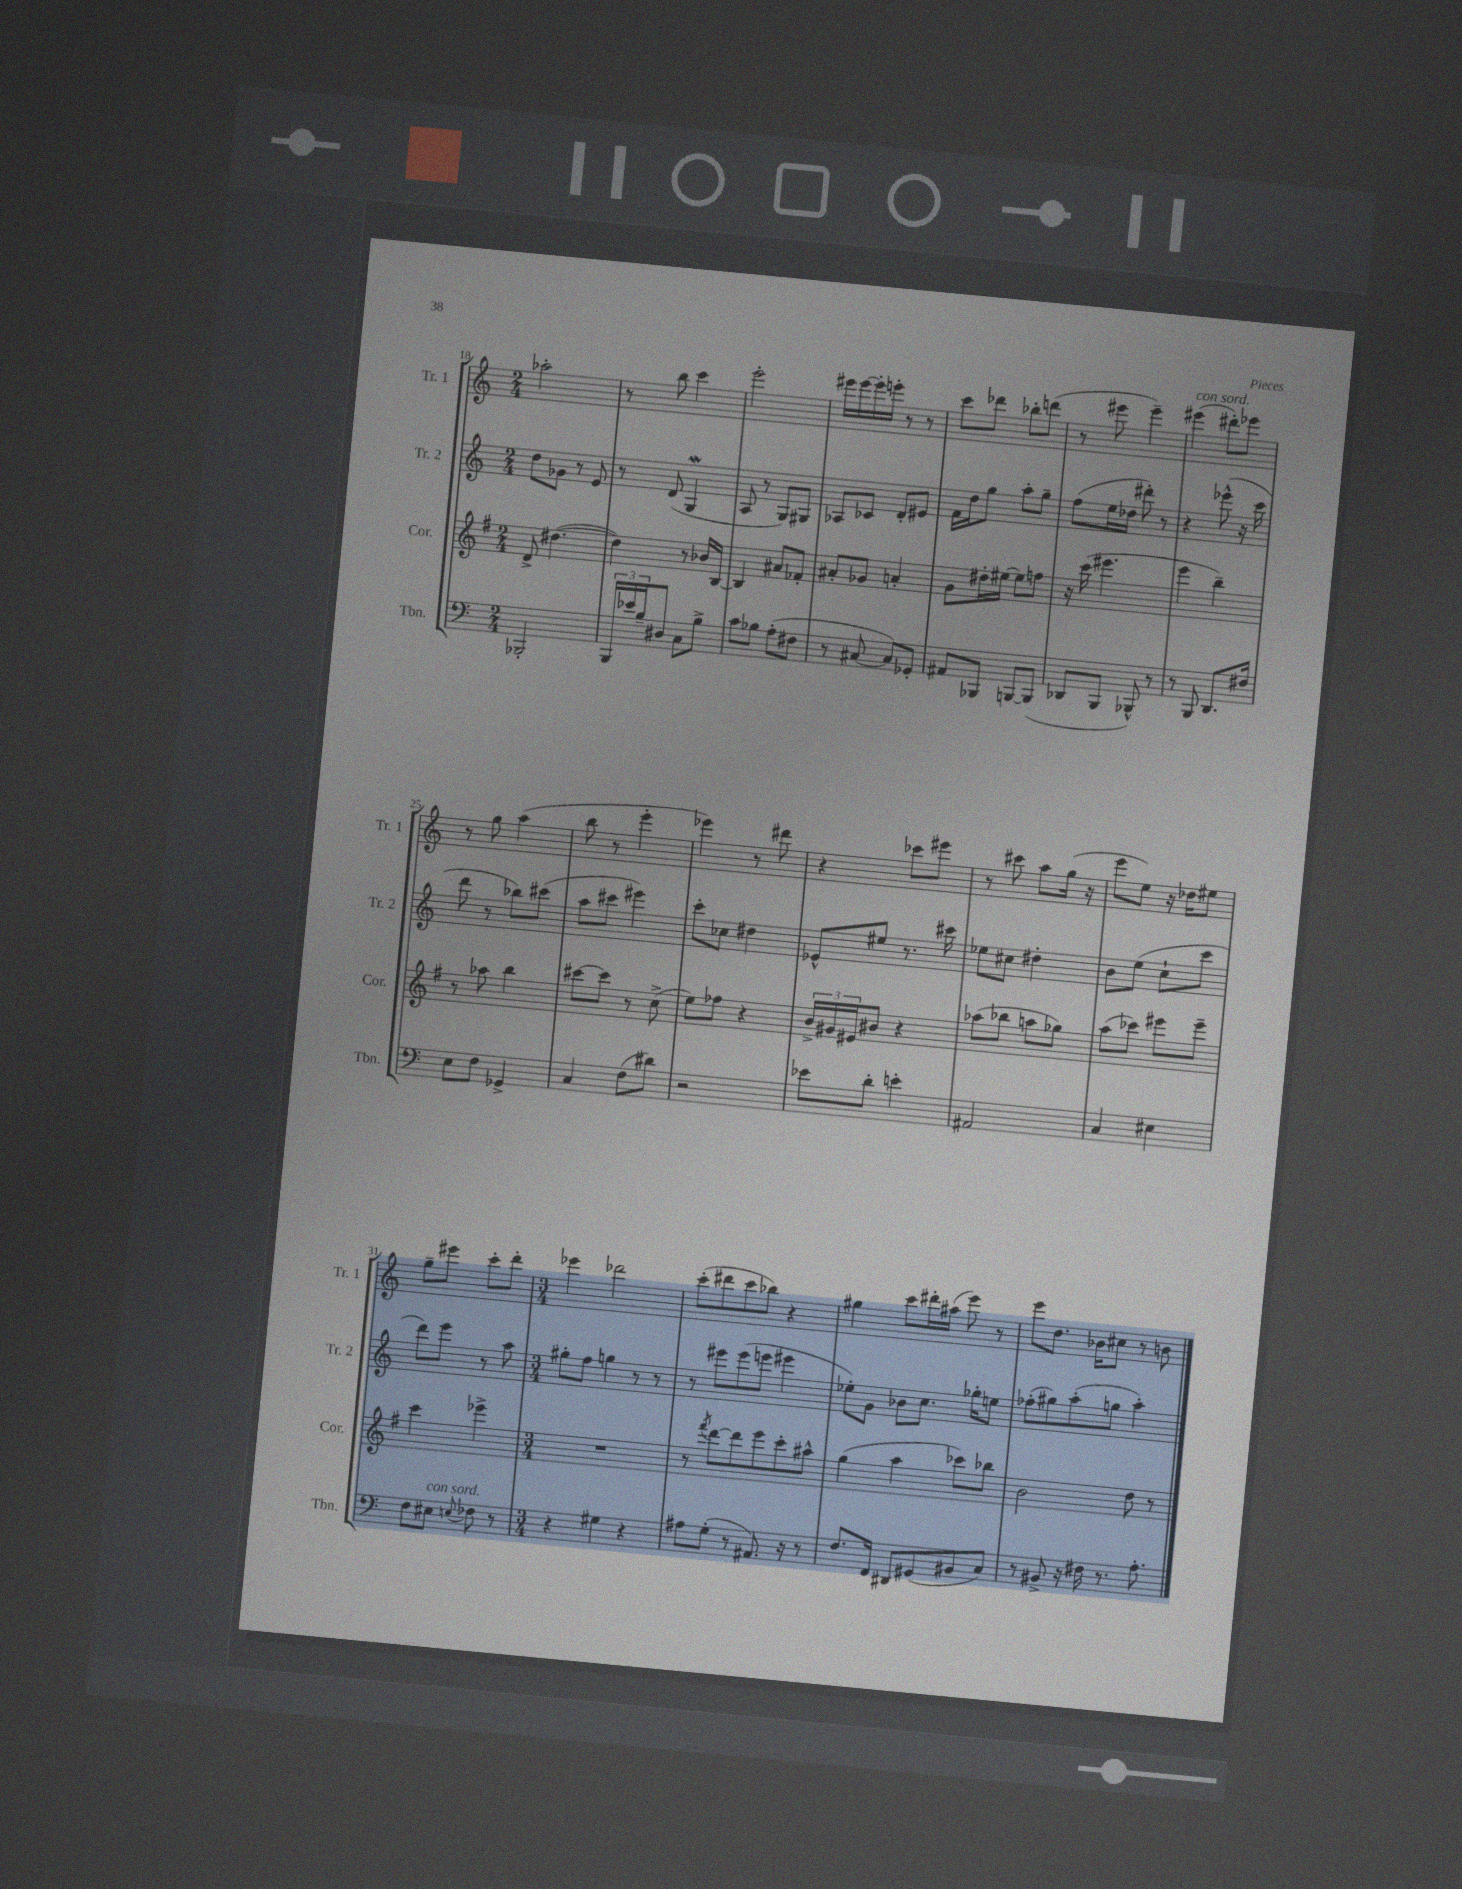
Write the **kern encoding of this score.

**kern	**kern	**kern	**kern
*staff4	*staff3	*staff2	*staff1
*clefF4	*clefG2	*clefG2	*clefG2
*k[]	*k[f#]	*k[]	*k[]
*M2/4	*M2/4	*M2/4	*M2/4
2BBB-'/	8d^/	8dd\L	2aa-'\
.	([4.dd#\	8g-\J	.
.	.	8r	.
.	.	8e/	.
=	=	=	=
24BBB/LL	4dd#\])	8r	8r
24e-/	.	.	.
24B~/J	.	.	.
8D#/J	.	(8d/	8bb\
8C\L	8r	4G/	4ccc\
8B^\J	16b-/LL	.	.
.	[16B/JJ	.	.
=	=	=	=
8c\L	4B/]	8A/	2eee'\
8B-\J	.	8r	.
(8A'\L	8a#/L	8G/L)	.
8F#\J	8f-'/J	8G#/J	.
=	=	=	=
8r	8a#'/L	8A-/L	16eee#\LL
.	.	.	[16eee#\
[8C#/	8g-/J	8c-/J	16eee#'\]
.	.	.	16eee'\JJ
8C#/]L)	4a'/	8d'/L	8r
8GG-'/J	.	8e#/J	8r
=	=	=	=
8AA#/L	8g\L	16f\LL	8ccc\L
.	.	16dd\J	.
8BBB-/J	16dd#'\L	8gg\J	8ddd-\J
.	[16ee#\JJ	.	.
[8BBB/L	8ee#\]L	8aa'\L	8bb-'\L
(8BBB/]J	8ff\J	8gg~\J	(8ddd\J
=	=	=	=
8DD-/L	16r	(8ff\L	8r
.	(16ccc\	.	.
8BBB/J	4.eee#\	16ee\L	8eee#\
.	.	16dd-\JJ	.
8BBB-^^/)	.	8ddd#'\)	4eee#~\)
8r	.	8r	.
=	=	=	=
8r	4eee\	4r	(4eee#\
8BBB/	.	.	.
8.DD/L	4bb~\)	(8eee-^^\	8ddd#'\L)
.	.	16r	8eee-\J
16F#/Jk	.	16ccc\	.
=	=	=	=
8E\L	8r	8ddd\	8r
8F\J	8aa-\	8r	8gg\
4GG-^/	4bb\	8bb-\L)	(4aa\
.	.	(8ccc#\J	.
=	=	=	=
4C/	[8ccc#\L	8aa\L	8bb\
.	8ccc#\]J	8ccc#\J	8r
(8F\L	8r	4eee#\)	4eee'\
8d#\J)	(8cc^\	.	.
=	=	=	=
2r	8ee\L)	8ccc'\L	4eee-\)
.	8ff-\J	8cc-\J	.
.	4r	4dd#\	8r
.	.	.	8ddd#\
=	=	=	=
8e-\L	24b^/LL	8e-^^/L	4r
.	24g#/	.	.
.	24e#/J	.	.
8d'\J	8b#/J	8ee#/J	.
4e'\	4r	8.r	8ccc-\L
.	.	.	8eee#\J
.	.	16ccc#\	.
=	=	=	=
2AA#/	(8aa-\L	8ee-\L	8r
.	8bb-\J	8cc#\J	8ccc#\
.	8aa\L	4dd#'\	8aa\L
.	8gg-\J)	.	(16gg\Jk
.	.	.	16r
=	=	=	=
4C/	(8aa\L	8b\L	8eee\L
.	8ccc-\J)	(8ee\J	8ee\J)
4E#\	8eee#\L	8cc`\L	16r
.	.	.	16dd-\LK
.	8eee#~\J	8ccc\J	8ee#\J
=	=	=	=
8F\L	4ccc\	8ddd\L)	8gg~\L
8E#\J	.	8eee\J	8eee#\J
8qqE/	.	.	.
8F-\	4eee-^\	8r	8ccc'\L
8r	.	8aa\	8ddd'\J
=	=	=	=
*M3/4	*M3/4	*M3/4	*M3/4
4r	2.r	8gg#'\L	4eee-\
.	.	8ff\J	.
4G#\	.	4gg\	2ddd-\
4r	.	8r	.
.	.	8r	.
=	=	=	=
8A#\L	8r	8r	(8ccc'\L
.	8qfff#/	.	.
(8G'\J	[8ddd\L	8eee#\L	8ddd#\
8r	8ddd\]	(8eee#\	8ccc\
8.AA#/)	8eee\	8eee\J	8bb-\J)
.	8ccc'\	4eee#\	4r
16r	.	.	.
8r	8aa#^^\J	.	.
=	=	=	=
8.F/L	(4gg\	8ee-'\L)	4gg#\
.	.	8g\J	.
16FF/Jk	.	.	.
8DD#/L	4aa\	8b-\L	8ccc\L
(8GG#/	.	8.cc\J	16ddd#'\L
.	.	.	(16aa#\JJ
8BB#/	8ccc-\L)	.	8eee\)
.	.	16gg-'\LK	.
8C/J)	8bb-\J	8ee\J	8r
=	=	=	=
8r	2b\	(8ff-'\L	8eee\L
8BB#^/	.	8gg#\)	8.dd\J
16r	.	(8aa'\	.
16F#\	.	.	16b-\LK
8.r	.	8gg\J	8cc#\J
.	8dd\	4aa'\)	8r
8.A'\	.	.	.
.	8r	.	8b\
==	==	==	==
*-	*-	*-	*-
